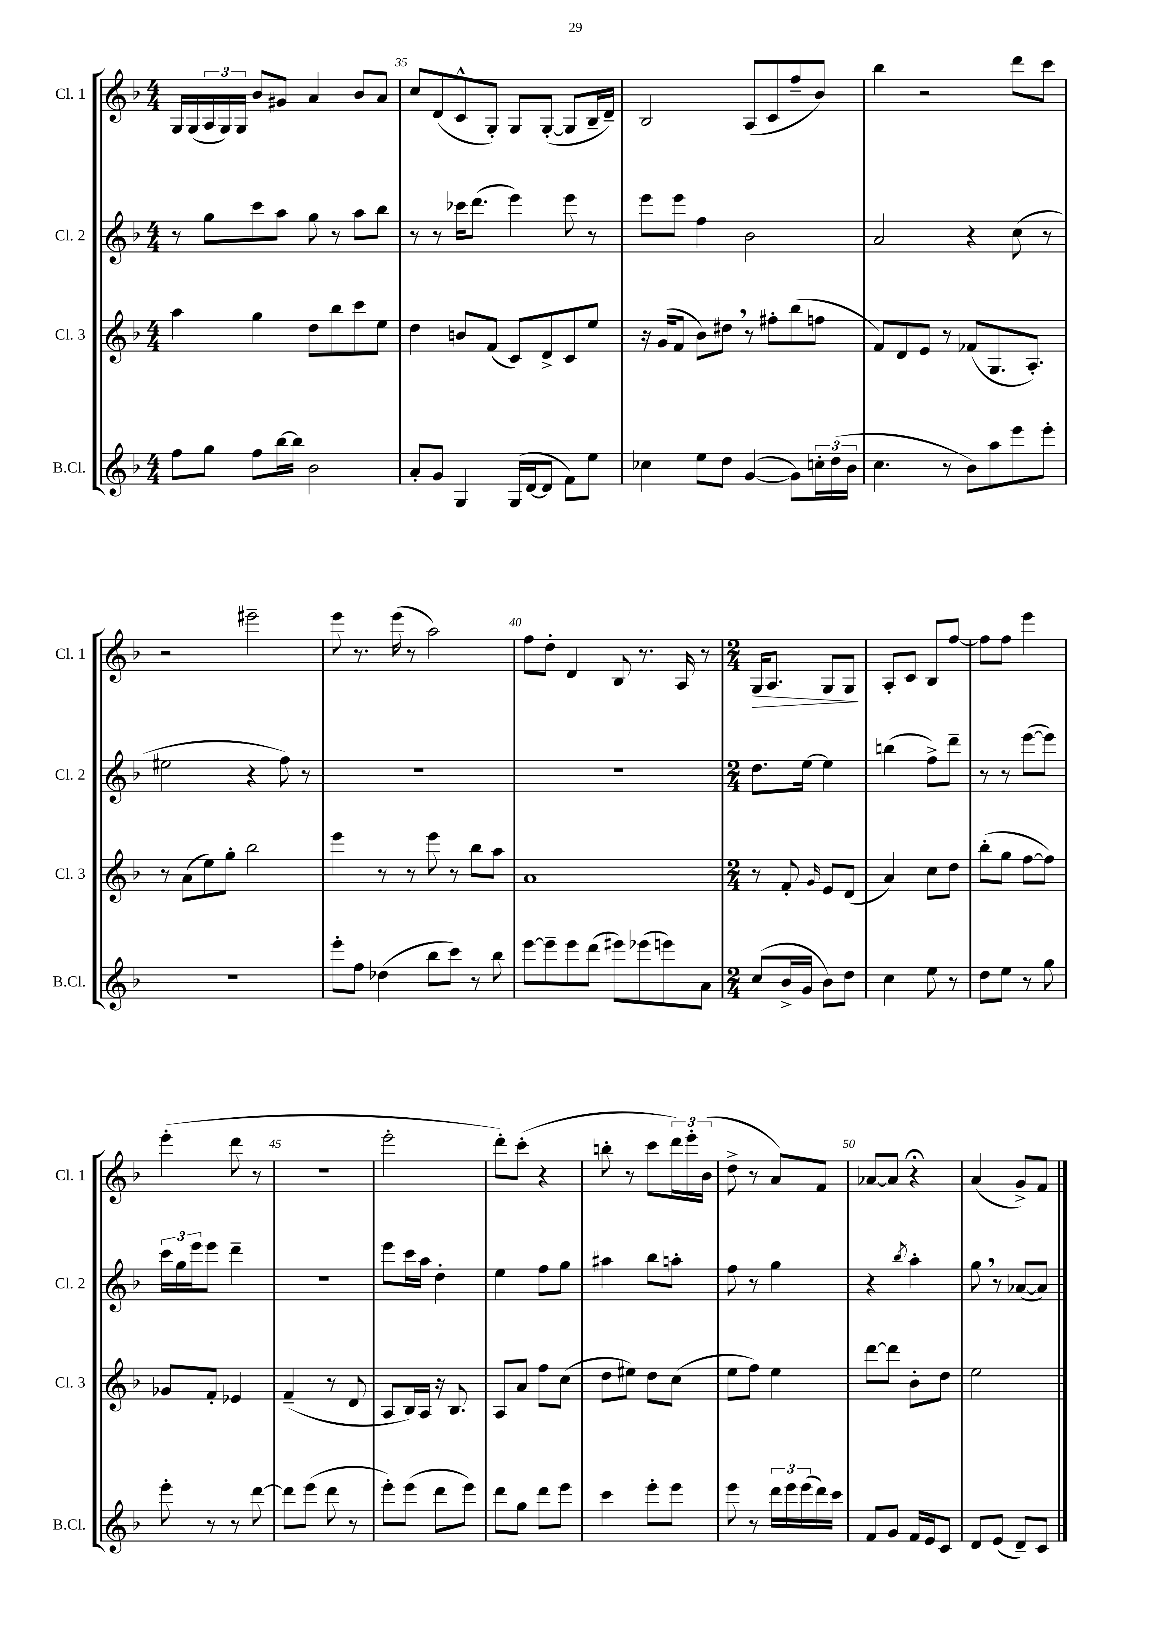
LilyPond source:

<<
\new StaffGroup <<
\new Staff = "s0" \with { instrumentName = "Cl. 1" shortInstrumentName = "Cl. 1" } {
    \clef treble \key f \major \numericTimeSignature \time 4/4
    g16 g16( \tuplet 3/2 { a16 g16) g16 } bes'8 gis'8 a'4 bes'8 a'8 |
    c''8 d'8( c'8-^ g8-.) g8 g8~-.( g8 bes16-- d'16--) |
    bes2 a8( c'8 f''8-- bes'8) |
    bes''4 r2 d'''8 c'''8 |
    r2 eis'''2-- |
    e'''8 r8. e'''16( r8 a''2) |
    f''8 d''8-. d'4 bes8 r8. a16 r8 |
    \numericTimeSignature \time 2/4 g16\> a8. g8 g8\! |
    a8-. c'8 bes8 f''8~ |
    f''8 f''8 e'''4 |
    e'''4-.( d'''8 r8 |
    R2 |
    e'''2-. |
    d'''8-.) c'''8-.( r4 |
    b''8-. r8 c'''8 \tuplet 3/2 { d'''16) e'''16-. bes'16( } |
    d''8-> r8 a'8) f'8 |
    aes'8~ aes'8 r4\fermata |
    a'4( g'8->) f'8 \bar "|." |
}
\new Staff = "s1" \with { instrumentName = "Cl. 2" shortInstrumentName = "Cl. 2" } {
    \clef treble \key f \major \numericTimeSignature \time 4/4
    r8 g''8 c'''8 a''8 g''8 r8 a''8 bes''8 |
    r8 r8 ces'''16 d'''8.( e'''4) e'''8 r8 |
    e'''8 e'''8 f''4 bes'2 |
    a'2 r4 c''8( r8 |
    eis''2 r4 f''8) r8 |
    R1 |
    R1 |
    \numericTimeSignature \time 2/4 d''8. e''16~ e''4 |
    b''4( f''8->) d'''8-- |
    r8 r8 e'''8~( e'''8) |
    \tuplet 3/2 { c'''16 g''16 e'''16 } e'''8 d'''4-- |
    r2 |
    e'''8 c'''16 a''16 d''4-. |
    e''4 f''8 g''8 |
    ais''4 bes''8 a''8-. |
    f''8 r8 g''4 |
    r4 \acciaccatura { bes''8 } a''4-. |
    g''8 \breathe r8 aes'8~( aes'8) \bar "|." |
}
\new Staff = "s2" \with { instrumentName = "Cl. 3" shortInstrumentName = "Cl. 3" } {
    \clef treble \key f \major \numericTimeSignature \time 4/4
    a''4 g''4 d''8 bes''8 c'''8 e''8 |
    d''4 b'8 f'8( c'8) d'8-> c'8 e''8 |
    r16 g'16( f'8 bes'8) dis''8 \breathe r8 fis''8-. bes''8( f''8 |
    f'8) d'8 e'8 r8 fes'8( g8. a8.-.) |
    r8 a'8( e''8) g''8-. bes''2 |
    e'''4 r8 r8 e'''8 r8 bes''8 a''8 |
    a'1 |
    \numericTimeSignature \time 2/4 r8 f'8-. \grace { g'16 } e'8 d'8( |
    a'4) c''8 d''8 |
    bes''8-.( g''8 f''8~ f''8) |
    ges'8 f'8-. ees'4 |
    f'4--( r8 d'8 |
    a8 bes16) a16 r16 bes8. |
    a8 a'8 f''8 c''8( |
    d''8 eis''8) d''8 c''8( |
    e''8 f''8) e''4 |
    d'''8~ d'''8 bes'8-. d''8 |
    e''2 \bar "|." |
}
\new Staff = "s3" \with { instrumentName = "B.Cl." shortInstrumentName = "B.Cl." } {
    \clef treble \key f \major \numericTimeSignature \time 4/4
    f''8 g''8 f''8 bes''16~ bes''16 bes'2 |
    a'8-. g'8 g4 g16( d'16~ d'8 f'8) e''8 |
    ces''4 e''8 d''8 g'4~( g'8) \tuplet 3/2 { c''16-. d''16( bes'16 } |
    c''4. r8 bes'8) a''8 e'''8 e'''8-. |
    R1 |
    e'''8-. f''8 des''4( bes''8 c'''8) r8 bes''8 |
    e'''8~ e'''8-- e'''8 d'''8( eis'''8) ees'''8( e'''8) a'8 |
    \numericTimeSignature \time 2/4 c''8( bes'16-> g'16 bes'8) d''8 |
    c''4 e''8 r8 |
    d''8 e''8 r8 g''8 |
    e'''8-. r8 r8 d'''8~ |
    d'''8 e'''8( d'''8 r8 |
    e'''8-.) e'''8( d'''8 e'''8) |
    d'''8 g''8 d'''8 e'''8 |
    c'''4 e'''8-. e'''8 |
    e'''8 r8 \tuplet 3/2 { d'''16 e'''16 e'''16( } d'''16) c'''16 |
    f'8 g'8 f'16 e'16 c'8 |
    d'8 e'8( d'8--) c'8 \bar "|." |
}
>>
>>
\layout { \context { \Score currentBarNumber = #34 \override BarNumber.break-visibility = ##(#f #t #t) barNumberVisibility = #(every-nth-bar-number-visible 5) } }
